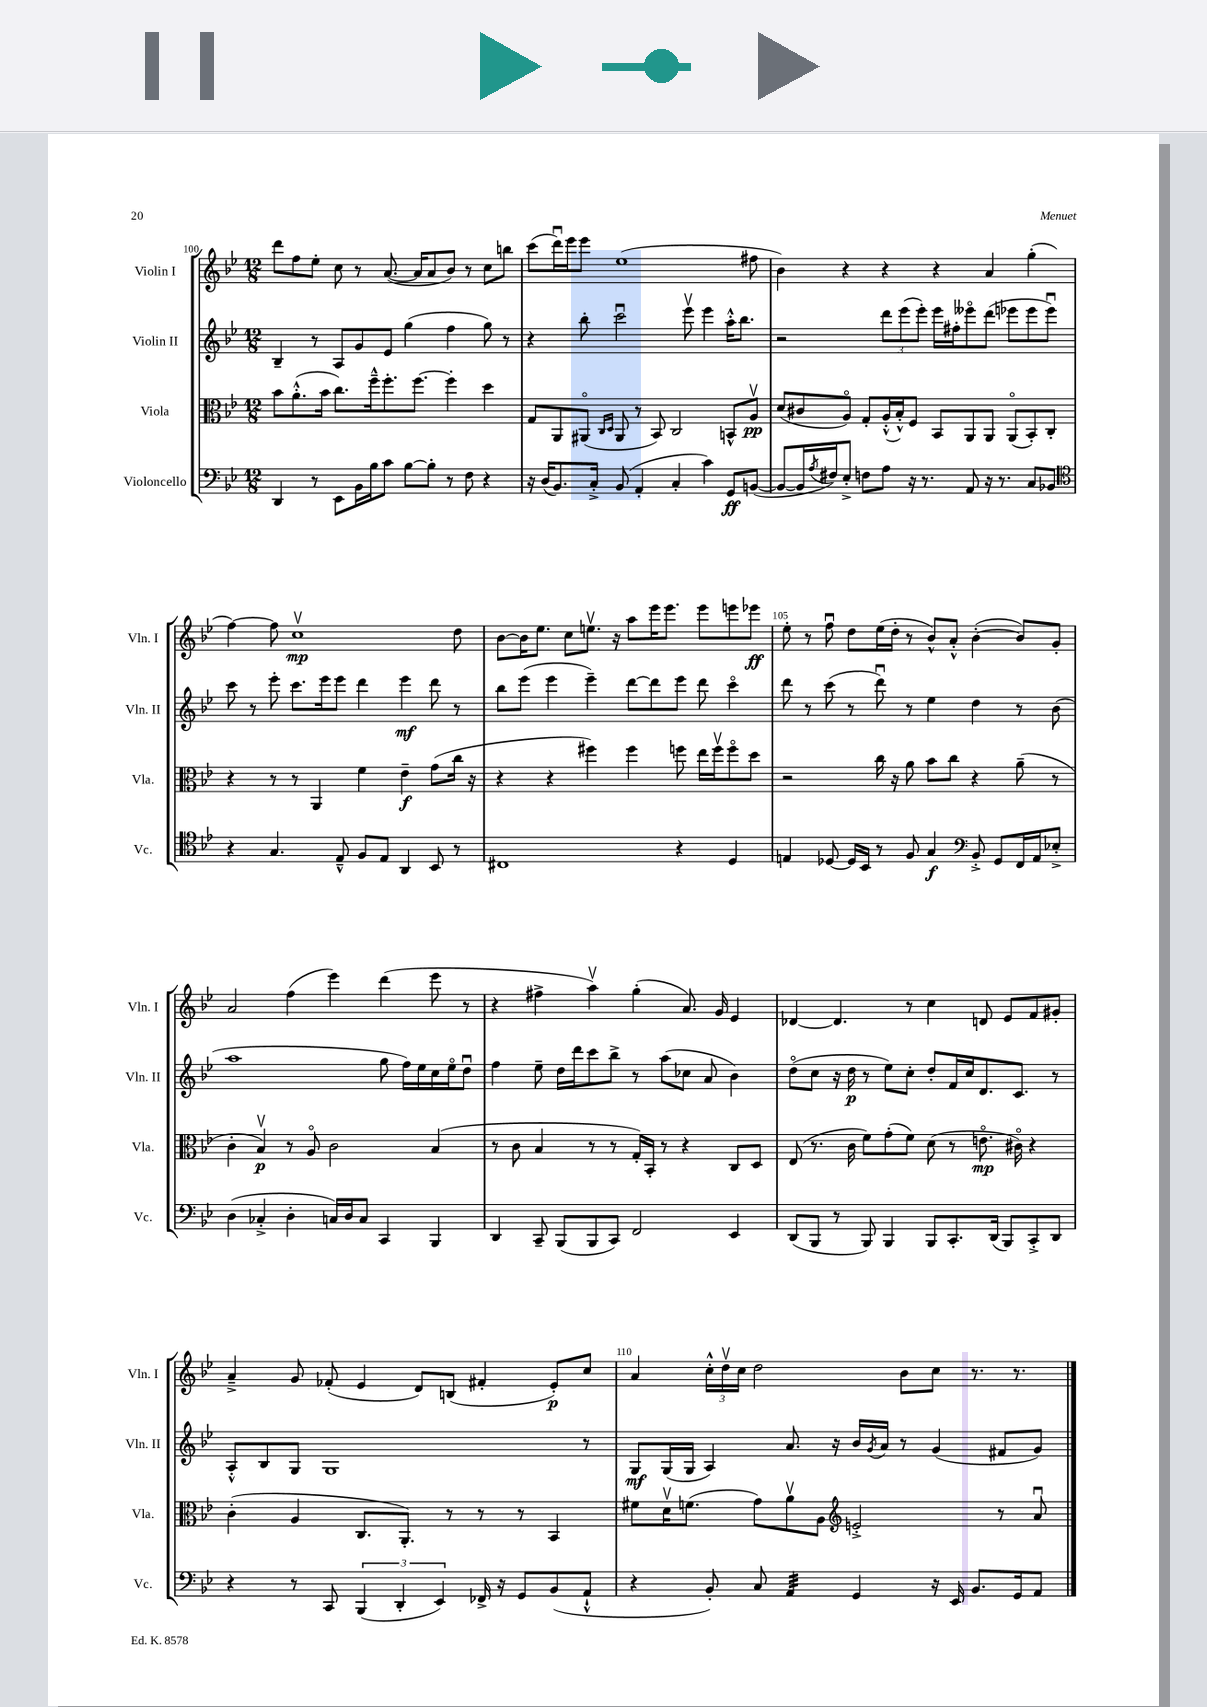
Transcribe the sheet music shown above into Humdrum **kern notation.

**kern	**kern	**kern	**kern
*staff4	*staff3	*staff2	*staff1
*clefF4	*clefC3	*clefG2	*clefG2
*k[b-e-]	*k[b-e-]	*k[b-e-]	*k[b-e-]
*M12/8	*M12/8	*M12/8	*M12/8
4DD	8b-	4B-~	8ddd
.	(8.a'^^	.	8ff
8r	.	8r	8ee-'
.	16b-	.	.
8EE-	8.cc)	8A	8cc
16BB-	.	8g	8r
16B-	16ff~^^	.	.
8c	8.ff'	8e-	([8.a
[8B-	.	(4gg	.
.	[8.ff	.	16a]
8B-']	.	.	8a
8r	4ff']	4ff	8b-)
8F	.	.	8r
4r	4dd	8gg)	8cc
.	.	8r	8bb
=	=	=	=
16r	8G	4r	(8ccc
(16D	.	.	.
8.BB-)	8AA	.	16dddu)
.	.	.	16eee-
.	(8AA#o	8bb-'	8eee-
16C'^	.	.	.
.	16qqC	.	.
.	16qqD	.	.
(8BB-	8AA#	2cccu	(1ee-
4AA'	8r	.	.
.	8BB-)	.	.
4C'	2C	.	.
.	.	8eee-v	.
4c)	.	4eee-	.
8GG	8BB^^	16aa'^^	.
.	.	8.bb-	.
([8BB	8Av	.	8ff#
=	=	=	=
8BB_	(8d	2r	4b-)
16BB]	8c#	.	.
8qA	.	.	.
16F#)	.	.	.
8E-'^	8Ao)	.	4r
8F	8G'	.	.
8A	(16A'^^	12ddd	4r
.	16B-'^^)	.	.
.	.	(12eee-	.
16r	8F	.	.
.	.	12eee-')	.
8.r	.	.	.
.	8BB-	16eee-	4r
.	.	16ff#'	.
8AA	8AA	8eee--o	.
16r	8AA	(8ddd	4a
8.r	.	.	.
.	(8AAo	8eee-	.
8C	8BB-')	8eee-	(4gg'
8BB-	8C'	8eee-u)	.
=	=	=	=
*clefC4	*	*	*
4r	4r	8ccc	[4ff)
.	.	8r	.
4.G	8r	8eee-'	8ff]
.	8r	8.ccc	1ccv
.	4AA	.	.
.	.	16eee-	.
8E-~^^	.	8eee-	.
8F	4f	4ddd	.
8E-	.	.	.
4AA	4e-~	4eee-	.
8BB-	(8g	8ddd	.
8r	16cc	8r	8dd
.	16r	.	.
=	=	=	=
1C#	4r	8bb-	[8b-
.	.	(8eee-	16b-]
.	.	.	8.ee-
.	4r	4eee-	.
.	.	.	8cc
.	4ff#)	4eee-~)	8.eev
.	.	.	16r
.	4ff#	[8ddd	8aa
.	.	8ddd]	16eee-
.	.	.	8.eee-
4r	8ff	8eee-	.
.	16ee-	8ddd	8eee-
.	16ffv	.	.
4D	8ffo	4ccco	8eee
.	8dd	.	8eee-
=	=	=	=
4E	2r	8ddd	8ee-'
.	.	8r	8r
[8D-	.	(8ccc	8ffu
16D-]	.	8r	8dd
16BB-	.	.	.
8r	16cc	8dddu)	(16ee-
.	16r	.	16dd'
8F	8a	8r	8r
4G	8b-	4ee-	8b-^^)
.	8cc	.	8a'^^
*clefF4	*	*	*
8BB-'^	4r	4dd	([4b-'
8GG	.	.	.
16FF	(8a~	8r	8b-])
16AA	.	.	.
8E-'^	8r	(8b-	8g'
=	=	=	=
(4D	4c'	1aa	2a
4C-'^	4B-v)	.	.
4D'	8r	.	(4ff
.	8Ao	.	.
16C)	2c	.	4eee-)
16D	.	.	.
8C	.	.	.
4CC	.	8gg	(4ddd
.	.	16ff)	.
.	.	16ee-	.
4BBB-	(4B-	16cc	8eee-
.	.	16ee-o	.
.	.	8ddu	8r
=	=	=	=
4DD	8r	4ff	4r
.	8c	.	.
8CC~	4B-	8ee-~	4ff#^
(8BBB-	.	16dd	.
.	.	16ddd	.
8BBB-	8r	8ccc	4aav)
8CC)	8r	8bb-^	.
2FF	16G')	8r	(4gg'
.	16BB-'	.	.
.	8r	(8aa	.
.	4r	8cc-	8.a)
.	.	8a	.
.	.	.	16g
4EE-	8C	4b-)	4e-
.	8D	.	.
=	=	=	=
(8DD	(8E-	(8ddo	[4d-
8BBB-	8.r	8cc	.
8r	.	16r	4.d-]
.	16c	16dd	.
8BBB-)	8f)	8r	.
4BBB-	(8g'	8ee-)	.
.	8f)	8cc'	8r
8BBB-	(8d	8dd'	4cc
8.CC'	8r	16f	.
.	.	16cc	.
.	8.eo	8.d	8d
(16DD	.	.	.
8BBB-)	.	.	8e-
.	16c#o)	8.c	.
8CC'^	4r	.	8f
8DD	.	8r	8g#'
=	=	=	=
4r	(4c'	8A'^^	4a~^
.	.	8B-	.
8r	4A	8G	8g
8CC	.	1G	(8f-'
(6BBB-	8.C	.	4e-
6DD'	.	.	.
.	8.AA')	.	.
.	.	.	8d)
6EE-)	.	.	.
.	8r	.	(8B
16FF-^	8r	.	4f#'
16r	.	.	.
8GG	8r	.	.
(8BB-	4BB-	.	8e-')
8AA`^^	.	8r	8cc
=	=	=	=
4r	8f#	8G	4a
.	16dv	(16G	.
.	(8.f	16G	.
8BB-')	.	4A)	24cc'^^
.	.	.	24ddv
.	.	.	24cc
8C	8g)	.	2dd
4AA	8av	8.a	.
.	8A	.	.
.	.	16r	.
*	*clefG2	*	*
4GG	2e'^	16b-	.
.	.	8qg	.
.	.	16a	.
.	.	8r	8b-
16r	.	(4g	8cc
16EE-	.	.	.
8.BB-	.	.	8.r
.	8r	8f#	.
16GG	.	.	8.r
8AA	8au	8g)	.
==	==	==	==
*-	*-	*-	*-
